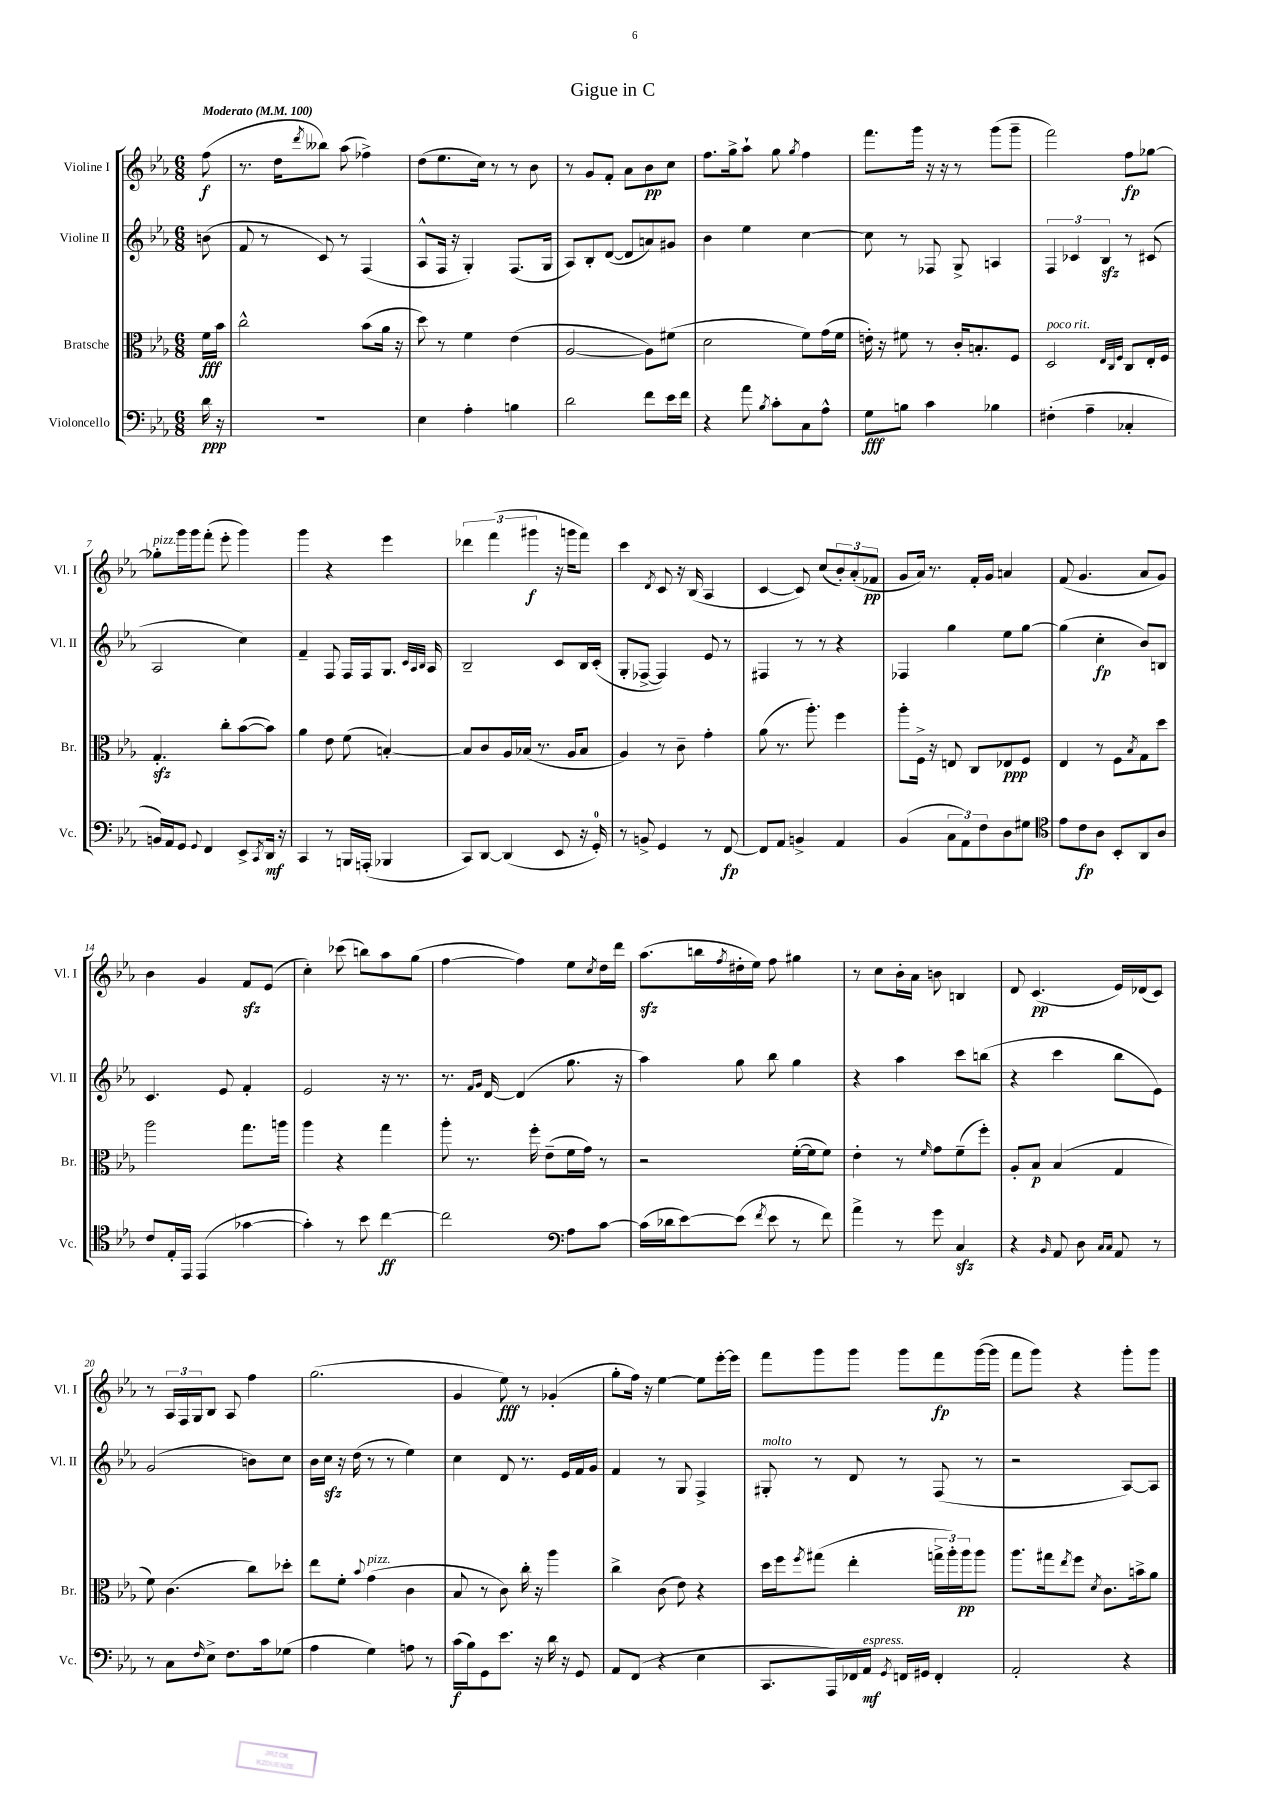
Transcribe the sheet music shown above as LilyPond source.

\header { title = "Gigue in C" }
<<
\new StaffGroup <<
\new Staff = "s0" \with { instrumentName = "Violine I" shortInstrumentName = "Vl. I" } {
    \clef treble \key ees \major \numericTimeSignature \time 6/8 \partial 8 \tempo "Moderato" 4 = 100
    f''8\f( |
    r8. d''16 \acciaccatura { d'''8 } beses''8) aes''8( fes''4->) |
    d''8( ees''8. c''16) r8 r8 bes'8 |
    r8 g'8 f'8-. aes'8 bes'8\pp c''8 |
    f''8. g''16-> aes''8-! g''8 \acciaccatura { g''8 } f''4 |
    f'''8. g'''16 r16 r16 r8 g'''8( g'''8-- |
    f'''2) f''8\fp ges''8~ |
    ges''8-.^\markup { \italic "pizz." } g'''16 g'''16 f'''8-.( ees'''8-. g'''4) |
    g'''4 r4 ees'''4 |
    \tuplet 3/2 { des'''4 f'''4( gis'''4\f } r16 g'''16 f'''8) |
    c'''4 \acciaccatura { d'8 } c'8 r16 bes16( aes4 |
    c'4~ c'8) c''8( \tuplet 3/2 { bes'8-.) aes'8-.( fes'8\pp } |
    g'8 aes'16) r8. f'16-. g'16 a'4 |
    f'8( g'4. aes'8 g'8) |
    bes'4 g'4 f'8\sfz ees'8( |
    c''4-.) ces'''8( b''8) aes''8 g''8( |
    f''4~ f''4) ees''8 \acciaccatura { c''8 } d''16 d'''16 |
    aes''8.\sfz( b''16 \acciaccatura { f''8 } dis''16-. ees''16) f''8 gis''4 |
    r8 c''8 bes'16-. aes'16 b'8 b4 |
    d'8 c'4.\pp( ees'16) des'16( c'8) |
    r8 \tuplet 3/2 { aes16 f16 g16 } bes8 aes8 f''4 |
    g''2.( |
    g'4 ees''8\fff) r8 ges'4-.( |
    g''8-. f''16) r16 ees''4~ ees''8 ees'''16~-. ees'''16 |
    f'''8 g'''8 g'''8 g'''8 f'''8\fp g'''16~( g'''16 |
    f'''8 g'''8) r4 g'''8-. g'''8 \bar "|." |
}
\new Staff = "s1" \with { instrumentName = "Violine II" shortInstrumentName = "Vl. II" } {
    \clef treble \key ees \major \numericTimeSignature \time 6/8 \partial 8
    b'8( |
    f'8 r8 c'8) r8 f4( |
    aes8-^ f16 r16 g4-.) f8.( g16 |
    aes8) bes8-. d'8~( d'8 a'8) gis'8 |
    bes'4 ees''4 c''4~ |
    c''8 r8 fes8 g8-> a4 |
    \tuplet 3/2 { f4 ces'4 bes4\sfz } r8 cis'8( |
    aes2 c''4) |
    f'4-- f8 f16 f16 g8. \grace { c'32 aes32 bes32 } aes16 |
    bes2-- c'8 bes16 c'16-.( |
    g8-. fes8~-> fes4) ees'8 r8 |
    fis4 r8 r8 r4 |
    fes4 g''4 ees''8 g''8~ |
    g''4( c''4-.\fp bes'8) b8 |
    c'4. ees'8 f'4-. |
    ees'2 r16 r8. |
    r8. \grace { f'16 g'16 } d'16~ d'4( g''8. r16 |
    aes''4) g''8 bes''8 g''4 |
    r4 aes''4 c'''8 b''8( |
    r4 c'''4 bes''8 ees'8) |
    g'2( b'8) c''8 |
    bes'16 c''16\sfz r16 d''16( r8 r8 ees''4) |
    c''4 d'8 r8. ees'16 f'16 g'16 |
    f'4 r8 g8 f4-> |
    gis8-.^\markup { \italic "molto" } r8 d'8 r8 f8( r8 |
    r2 aes8~) aes8 \bar "|." |
}
\new Staff = "s2" \with { instrumentName = "Bratsche" shortInstrumentName = "Br." } {
    \clef alto \key ees \major \numericTimeSignature \time 6/8 \partial 8
    f'16\fff bes'16 |
    c''2-^ bes'8( aes'16 r16 |
    d''8) r8 f'4 ees'4( |
    aes2~ aes8) fis'8( |
    d'2 f'8) g'16( f'16 |
    e'16-.) r16 fis'8 r8 c'16-. b8.-. f8 |
    d2^\markup { \italic "poco rit." } \grace { ees32 c32 f32 } c8 ees16-. f16 |
    g4.-.\sfz c''8-. bes'8~( bes'8) |
    aes'4 ees'8 f'8( b4~-.) |
    b8 c'8 aes16 bes16( r8. aes16 bes8 |
    aes4) r8 c'8-- g'4-. |
    aes'8( r8. aes''8.-.) f''4 |
    aes''8-. f16-> r16 e8 c8 ees8\ppp f8 |
    ees4 r8 f8 \acciaccatura { bes8 } g8 d''8 |
    aes''2 g''8. a''16 |
    aes''4 r4 g''4 |
    aes''8-. r8. f''16-. ees'8--( f'16 g'16) r8 |
    r2 f'16~-.( f'16 f'8) |
    ees'4-. r8 \grace { f'16 } g'8 f'8--( f''8-.) |
    aes8-. bes8\p bes4( g4 |
    f'8) c'4.( c''8) des''8-. |
    ees''8 f'8-. \appoggiatura { bes'8 } g'4^\markup { \italic "pizz." }( c'4 |
    bes8 r8 c'8) c''16-. r16 aes''4 |
    c''4-> c'8( ees'8) r4 |
    d''16 f''16 \acciaccatura { f''8 } gis''8( ees''4-. \tuplet 3/2 { g''16-> aes''16-.) aes''16\pp } aes''8 |
    aes''8. gis''16 \acciaccatura { ees''8 } f''8 \acciaccatura { d'8 } c'8. b'16-> aes'8 \bar "|." |
}
\new Staff = "s3" \with { instrumentName = "Violoncello" shortInstrumentName = "Vc." } {
    \clef bass \key ees \major \numericTimeSignature \time 6/8 \partial 8
    d'16\ppp r16 |
    R2. |
    ees4 aes4-. b4 |
    d'2 f'8 ees'16 f'16 |
    r4 aes'8 \acciaccatura { bes8 } c'8-. c8 aes8-^ |
    g8\fff b8 c'4 bes4 |
    fis4-.( aes4-- ces4-. |
    b,16) aes,16 g,8 \appoggiatura { g,8 } f,4 ees,8-> \acciaccatura { c,8 } d,16\mf r16 |
    c,4 r8 b,,16 a,,16-.( bes,,4 |
    c,8) d,8~ d,4( ees,8 r16 g,16-0-.) |
    r8 b,8-> g,4 r8 f,8~\fp |
    f,8 aes,8 b,4-> aes,4 |
    bes,4( \tuplet 3/2 { c8 aes,8) f8 } d8 gis8 |
    \clef tenor ees'8 c'8\fp aes8 bes,8-. aes,8 aes8 |
    c'8 ees16-. ees,16 ees,4( ges'4~ |
    ges'4-.) r8 bes'8 c''4~\ff |
    c''2 \clef bass aes8 c'8~ |
    c'16( des'16 ees'8~) ees'8( \acciaccatura { f'8 } ees'8 r8 f'8) |
    aes'4-> r8 g'8 c4\sfz |
    r4 \grace { bes,16 } aes,8 d8 \grace { c16 c16 } aes,8 r8 |
    r8 c8 \grace { f16 } ees8-> f8. c'16 ges8( |
    aes4 g4) a8 r8 |
    c'16\f( bes16) g,8 ees'8. r16 d'16 r16 g,8 |
    aes,8 f,8( r4 ees4 |
    c,8. aes,,16) fes,16 aes,16\mf^\markup { \italic "espress." } \acciaccatura { g,8 } f,16 gis,16 f,4-. |
    aes,2-. r4 \bar "|." |
}
>>
>>
